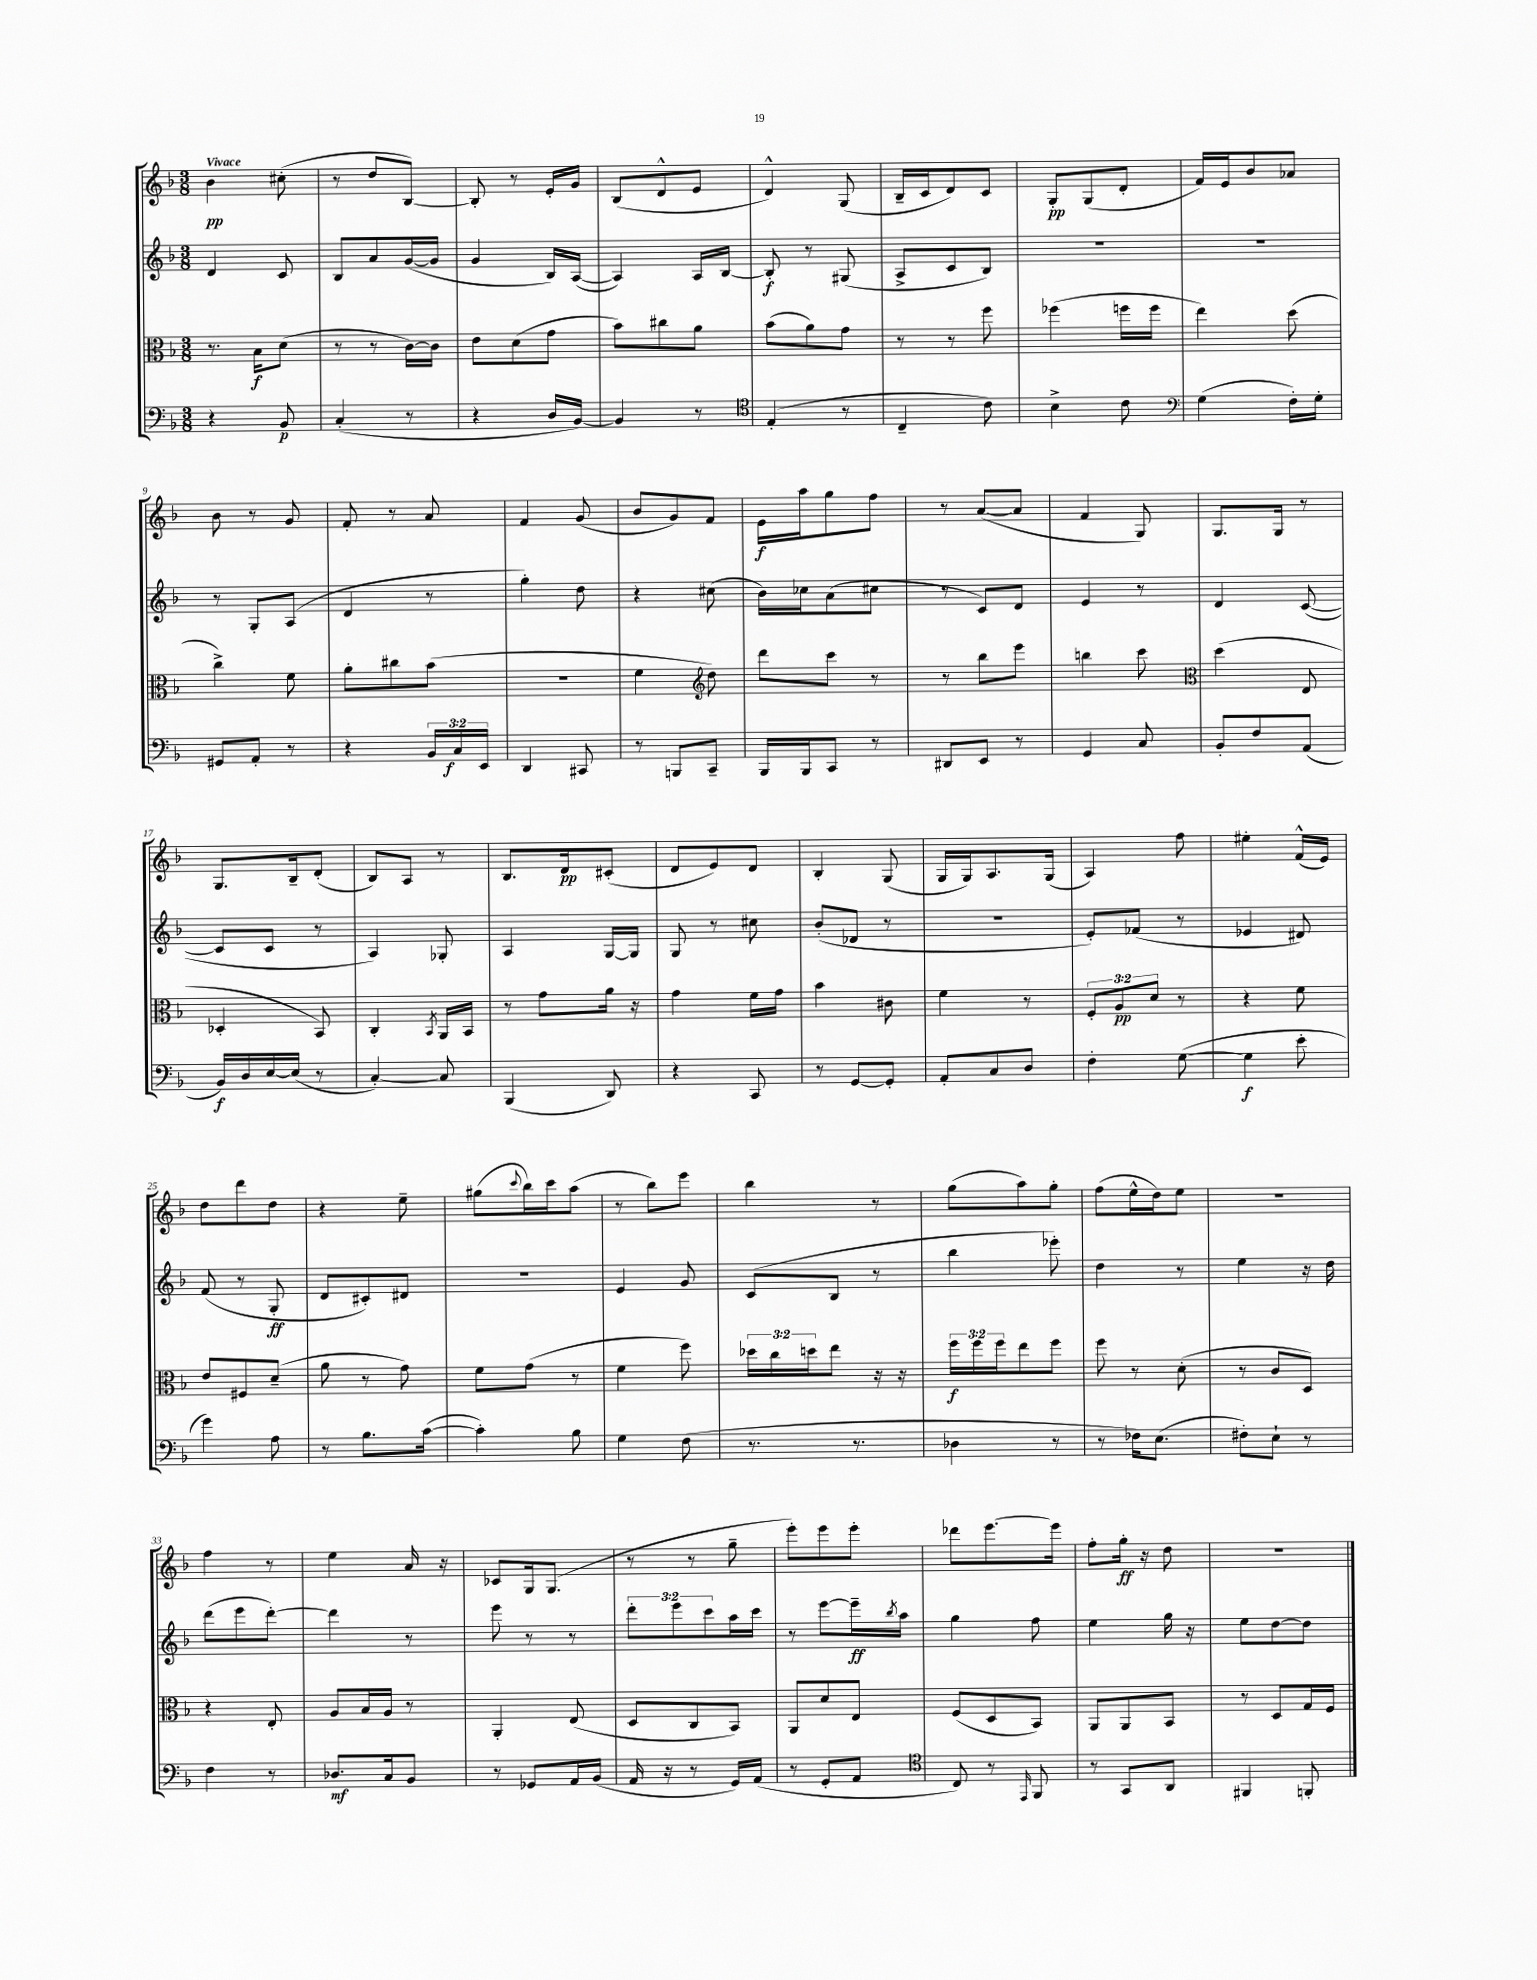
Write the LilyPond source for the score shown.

<<
\new StaffGroup <<
\new Staff = "s0" {
    \clef treble \key f \major \numericTimeSignature \time 3/8 \tempo "Vivace"
    bes'4\pp cis''8-.( |
    r8 d''8 bes8~) |
    bes8-. r8 e'16-. g'16 |
    bes8( d'8-^ e'8 |
    d'4-^) g8( |
    bes16-- c'16 d'8) c'8 |
    g8-.\pp g8( d'8-. |
    f'16) e'16 bes'8 aes'8 |
    bes'8 r8 g'8 |
    f'8-. r8 a'8 |
    f'4 g'8( |
    bes'8 g'8) f'8 |
    e'16\f a''16 g''8 f''8 |
    r8 a'8~( a'8 |
    f'4 g8) |
    g8. g16 r8 |
    g8. bes16-- d'8-.( |
    bes8) a8 r8 |
    bes8. d'16\pp cis'8-.( |
    d'8 e'8) d'8 |
    bes4-. g8( |
    g16 g16) a8. g16( |
    a4) f''8 |
    eis''4-. f'16-^( e'16) |
    d''8 d'''8 d''8 |
    r4 e''8-- |
    gis''8( \appoggiatura { c'''8 } bes''16) c'''16 a''8( |
    r8 bes''8) e'''8 |
    bes''4 r8 |
    g''8( a''8) g''8-. |
    f''8( e''16-^ d''16) e''8 |
    R4. |
    f''4 r8 |
    e''4 a'16 r16 |
    ces'8 g16 g8.( |
    r8 r8 g''8-- |
    e'''8-.) e'''8 e'''8-. |
    des'''8 e'''8.~ e'''16 |
    f''8-. g''16-.\ff r16 d''8 |
    R4. \bar "|." |
}
\new Staff = "s1" {
    \clef treble \key f \major \numericTimeSignature \time 3/8 \override Staff.TupletNumber.text = #tuplet-number::calc-fraction-text
    d'4 c'8 |
    bes8 a'8 g'16~( g'16 |
    g'4 bes16) a16~( |
    a4) a16 bes16~ |
    bes8-.\f r8 gis8( |
    a8-> c'8 bes8) |
    R4. |
    R4. |
    r8 g8-. a8( |
    d'4 r8 |
    g''4-.) d''8 |
    r4 cis''8( |
    bes'16) ces''16 a'8( cis''8 |
    r8 c'8) d'8 |
    e'4 r8 |
    d'4 c'8~( |
    c'8 c'8 r8 |
    a4) ges8-. |
    a4 g16~ g16 |
    g8 r8 cis''8 |
    bes'8-.( des'8 r8 |
    R4. |
    e'8-.) fes'8( r8 |
    ees'4 dis'8) |
    f'8( r8 g8-.\ff |
    d'8 cis'8-.) dis'8 |
    r4. |
    e'4 g'8 |
    c'8( bes8 r8 |
    bes''4 ees'''8-.) |
    d''4 r8 |
    e''4 r16 d''16 |
    d'''8( e'''8 d'''8~-.) |
    d'''4 r8 |
    e'''8 r8 r8 |
    \tuplet 3/2 { d'''8-. e'''8 c'''8 } a''16 c'''16 |
    r8 e'''8~ e'''16--\ff \acciaccatura { bes''8 } a''16 |
    g''4 f''8 |
    e''4 g''16 r16 |
    e''8 d''8~ d''8 \bar "|." |
}
\new Staff = "s2" {
    \clef alto \key f \major \numericTimeSignature \time 3/8 \override Staff.TupletNumber.text = #tuplet-number::calc-fraction-text
    r8. bes16\f d'8( |
    r8 r8 c'16~) c'16 |
    e'8 d'8( g'8 |
    bes'8) cis''8 a'8 |
    bes'8( a'8) g'8 |
    r8 r8 f''8 |
    fes''4( f''16 f''16 |
    e''4) d''8( |
    c''4->) f'8 |
    a'8-. cis''8 bes'8( |
    R4. |
    f'4 \clef treble d''8) |
    d'''8 c'''8 r8 |
    r8 bes''8 e'''8 |
    b''4 c'''8 |
    \clef alto d''4( e8 |
    des4-. bes,8) |
    c4-. \acciaccatura { bes,8 } a,16 bes,16 |
    r8 g'8 a'16 r16 |
    g'4 f'16 g'16 |
    bes'4 cis'8 |
    f'4 r8 |
    \tuplet 3/2 { f8-. a8\pp d'8 } r8 |
    r4 f'8 |
    e'8 fis8 d'8--( |
    a'8 r8 g'8) |
    f'8 g'8( r8 |
    f'4 f''8) |
    \tuplet 3/2 { des''16 c''16 d''16 } e''8 r16 r16 |
    \tuplet 3/2 { f''16\f f''16 f''16 } e''8 f''8 |
    f''8 r8 d'8-.( |
    r8 c'8 d8) |
    r4 e8-. |
    a8 bes16 a16 r8 |
    a,4-. e8( |
    d8 c8 bes,8) |
    a,8 d'8 e8 |
    f8( d8 bes,8) |
    a,8 a,8 bes,8 |
    r8 d8 g16 f16 \bar "|." |
}
\new Staff = "s3" {
    \clef bass \key f \major \numericTimeSignature \time 3/8 \override Staff.TupletNumber.text = #tuplet-number::calc-fraction-text
    r4 bes,8\p |
    c4-.( r8 |
    r4 d16 bes,16~) |
    bes,4 r8 |
    \clef tenor e4-.( r8 |
    c4-- c'8) |
    bes4-> c'8 |
    \clef bass g4( f16-.) g16-. |
    gis,8 a,8-. r8 |
    r4 \tuplet 3/2 { bes,16 c16\f e,16 } |
    d,4 cis,8 |
    r8 b,,8 c,8-- |
    bes,,16 bes,,16 c,8 r8 |
    dis,8 e,8 r8 |
    g,4 c8 |
    bes,8-. f8 a,8( |
    bes,16\f) d16 e16~ e16( r8 |
    c4~-.) c8 |
    bes,,4( d,8) |
    r4 c,8 |
    r8 g,8~ g,8-. |
    a,8-. c8 d8 |
    f4-. g8~( |
    g4\f e'8-. |
    g'4) a8 |
    r8 bes8. c'16~( |
    c'4-.) bes8 |
    g4 f8( |
    r8. r8. |
    des4 r8 |
    r8 fes16) e8.( |
    fis8-.) e8-! r8 |
    f4 r8 |
    des8.\mf c16 bes,8 |
    r8 ges,8 a,16 bes,16( |
    a,16 r16 r8 g,16) a,16( |
    r8 g,8-. a,8 |
    \clef tenor c8) r8 \grace { e,16 } f,8 |
    r8 g,8 a,8 |
    fis,4 f,8-. \bar "|." |
}
>>
>>
